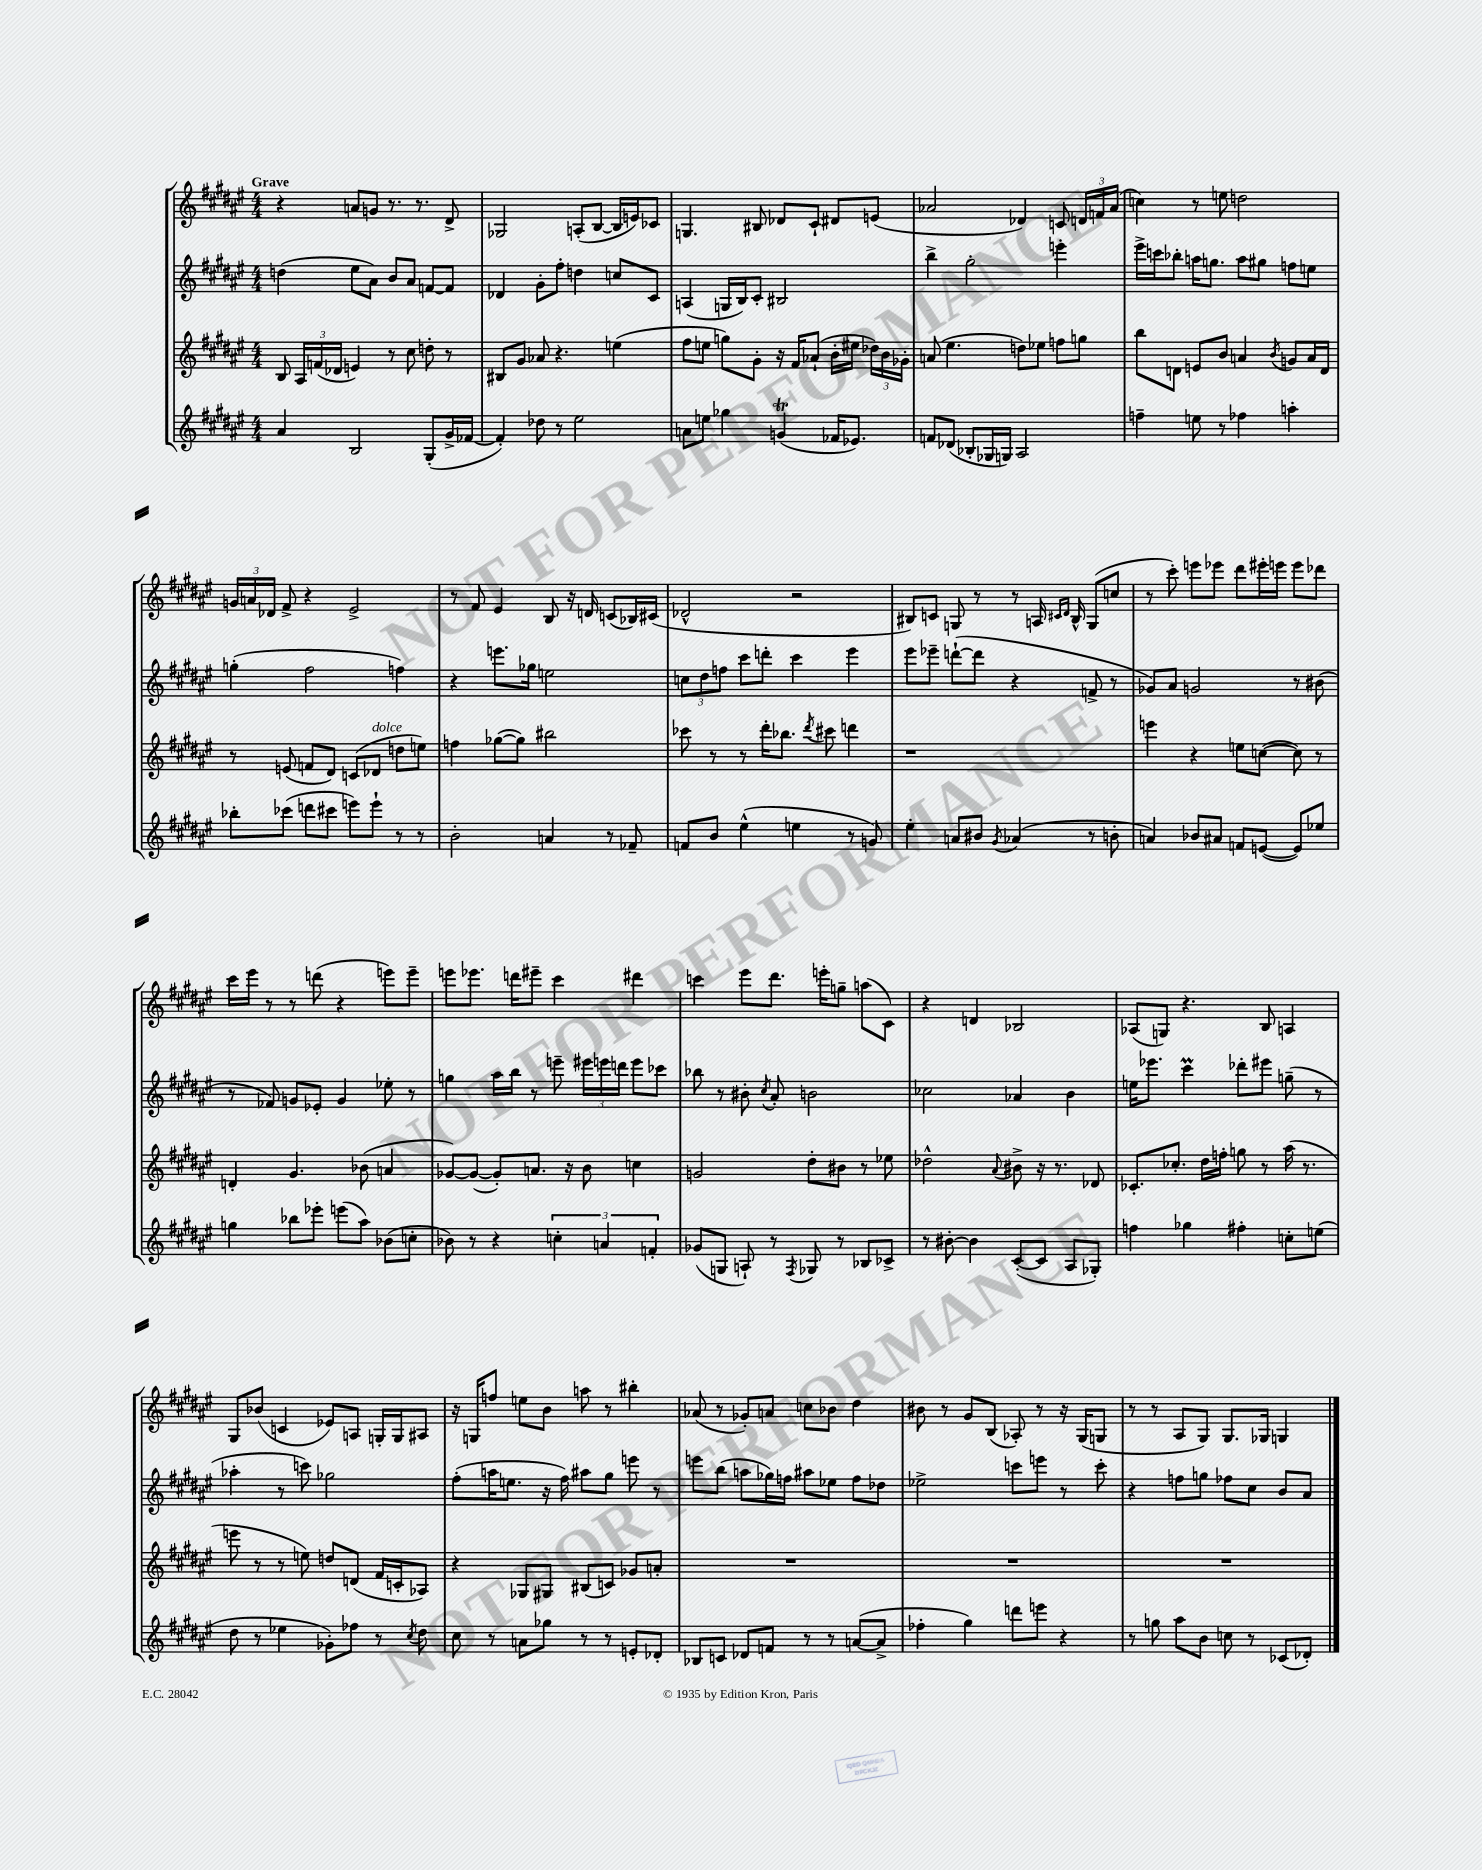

**kern	**kern	**kern	**kern
*staff4	*staff3	*staff2	*staff1
*clefG2	*clefG2	*clefG2	*clefG2
*k[f#c#g#d#a#e#]	*k[f#c#g#d#a#e#]	*k[f#c#g#d#a#e#]	*k[f#c#g#d#a#e#]
*M4/4	*M4/4	*M4/4	*M4/4
4a#/	8B/	(4dd\	4r
.	24A#/LL	.	.
.	(24f/	.	.
.	24d-/JJ	.	.
2B/	4e/)	8ee#\L	8a/L
.	.	8a#\J)	8g/J
.	8r	8b/L	8.r
.	8cc#\	8a#/J	.
.	.	.	8.r
(8G#'/L	8dd'\	[8f/L	.
16g#^/L	8r	8f/]J	8d#^/
[16f-/JJ	.	.	.
=	=	=	=
4f-'/])	8B#/L	4d-/	2G-/
.	8g#/J	.	.
8dd-\	8a-/	8g#'\L	.
8r	4.r	8ff#'\J	.
2ee#\	.	4dd\	(8A'/L
.	.	.	[8B/J
.	(4ee\	8cc/L	16B/]LL
.	.	.	16e/J)
.	.	8c#/J	8c-/J
=	=	=	=
8a\L	8ff#\L	(4A/	4.G/
8ee\J	8ee\J	.	.
4gg-\	8gg\L)	16G/LL	.
.	.	16B/J)	.
.	8g#'\J	8c#'/J	8B#/
(4g/	16r	2B#/	8d-/L
.	16f#/LK	.	.
.	(8a-`/J	.	8c#`/J
16f-/LK	16b'\LL	.	8d#/L
8.e-/J)	16ee#\JJ	.	.
.	24dd-\LL)	.	(8e/J
.	24b\	.	.
.	24g-'\JJ	.	.
=	=	=	=
8f/L	(8a/	4bb^\	2a-/
(8d-/J	4.ee#\	.	.
8B-'/L	.	2gg#'\	.
16G-/L	.	.	.
16G/JJ)	.	.	.
2A#/	8dd\L)	.	4d-/)
.	8ee-\J	.	.
.	8ff\L	4eee'\	8c/
.	8gg\J	.	24d/LL
.	.	.	24f/
.	.	.	(24a-/JJ
=	=	=	=
4ff~\	8bb\L	16eee#^\LL	4cc\)
.	.	16ccc\J	.
.	8d\J	8bb-'\J	.
8ee\	8e/L	16aa\LK	8r
.	.	8.gg\J	.
8r	8b/J	.	8ee\
4ff-\	4a/	8aa\L	2dd\
.	.	8gg#\J	.
.	8qb/	.	.
4aa'\	8g/L	8ff\L	.
.	16a/L	8ee\J	.
.	16d/JJ	.	.
=	=	=	=
8bb-'\L	8r	(4gg'\	24g/LL
.	.	.	24a/
.	.	.	24d-/JJ
(8ccc-\J	(8e/	.	8f#^/
8ddd\L	8f/L	2ff#\	4r
8ccc#\J	8d#/J)	.	.
8eee\L)	(8c/L	.	2e#^/
8eee`\J	8d-/J	.	.
8r	8dd\L	4ff\)	.
8r	8ee\J)	.	.
=	=	=	=
2b'\	4ff\	4r	8r
.	.	.	8f#/
.	([8gg-\L	8.eee\L	4e#/
.	8gg-\]J)	.	.
.	.	16gg-\Jk	.
4a/	2bb#\	2ee\	8B/
.	.	.	16r
.	.	.	16d/
8r	.	.	(8c/L
8f-~/	.	.	16B-/L)
.	.	.	(16c#/JJ
=	=	=	=
8f/L	8ccc-\	12cc\L	2d-^^/
.	.	12dd#\	.
8b/J	8r	.	.
.	.	12ff\J	.
(4ee#^^\	8r	8ccc#\L	.
.	16ddd#'\LK	8ddd'\J	.
.	8.bb-\J	.	.
4ee\	.	4ccc#\	2r
.	8qddd#/	.	.
.	8ccc#\	.	.
8r	4ddd\	4eee#\	.
8g/)	.	.	.
=	=	=	=
4ee#'\	1r	8eee#\L	8B#/L)
.	.	8eee-~\J	8c/J
8a/L	.	([8ddd`\L	8G/
8b#/J	.	8ddd\]J	8r
8qg#/	.	.	.
(4a-/	.	4r	8r
.	.	.	16A/
.	.	.	16qqc#/LL
.	.	.	16qqd#/JJ
.	.	.	16B#^^/
8r	.	8f^/	(8G/L
8b'\	.	8r	8cc/J
=	=	=	=
4a/)	4eee\	8g-/L)	8r
.	.	8a#/J	8ccc#'\)
8b-/L	4r	2g/	8eee\L
8a#/J	.	.	8eee-\J
8f/L	8ee\L	.	8ddd#\L
([8e/J	([8cc\J	.	16eee#'\L
.	.	.	16eee\JJ
8e/]L)	8cc\])	8r	8eee\L
8ee-/J	8r	(8b#\	8ddd-\J
=	=	=	=
4gg\	4d'/	8r	16ccc#\LL
.	.	.	16eee#\JJ
.	.	8f-/)	8r
8bb-\L	4.g#/	8g/L	8r
8eee-'\J	.	8e-'/J	(8ddd\
(8eee\L	.	4g/	4r
8aa#\J)	(8b-\	.	.
(8b-\L	4a/	8ee-'\	8eee\L)
8cc'\J	.	8r	8eee~\J
=	=	=	=
8b-\)	[8g-/L)	4gg\	8eee\L
8r	(8g-/_J	.	8.eee-\J
4r	8g-'/]L)	16aa#\LL	.
.	.	16bb\JJ	16ddd\LK
.	8.a/J	8r	8eee#~\J
6cc'\	.	8eee~\	4ccc#\
.	16r	.	.
.	8b\	24eee#\LL	.
6a/	.	24eee\	.
.	.	24ddd\JJ	.
.	4cc\	8eee\L	4ddd#\
6f'/	.	.	.
.	.	8ccc-\J	.
=	=	=	=
(8g-/L	2g/	8bb-\	4ccc\
8G/J	.	8r	.
8A`/)	.	8b#'\	8eee#\L
.	.	8qcc#/	.
8r	.	8a#'/	8.ddd#\J
8qF#/	.	.	.
8G-/	8dd#'\L	2b\	.
.	.	.	16eee'\LK
8r	8b#\J	.	8gg~\J
8B-/L	8r	.	(8aa\L
8c-^/J	8ee-\	.	8c#\J)
=	=	=	=
8r	2dd-^^\	2cc-\	4r
[8b#'\	.	.	.
4b#\]	.	.	4d/
.	8qqa#/	.	.
([8c#'/L	8b#^\	4a-/	2B-/
8c#/]J	16r	.	.
.	8.r	.	.
8A#/L	.	4b\	.
8G-'/J)	8d-/	.	.
=	=	=	=
4ff\	8.c-'/L	16ee\LK	(8A-/L
.	.	8.eee-\J	.
.	.	.	8G/J)
.	8.cc-'/J	.	.
4gg-\	.	4ccc#\	4.r
.	16dd#\LL	.	.
.	16ff'\JJ	.	.
4ff#'\	8gg\	8ddd-'\L	.
.	8r	8eee#\J	8B/
8cc'\L	(16aa#\	(8gg~\	4A/
.	8.r	.	.
(8ee\J	.	8r	.
=	=	=	=
8dd#\	8eee\	4aa-'\	8G#/L
8r	8r	.	(8b-/J
4ee-\	8r	8r	4c/
.	8ee\)	8ccc\)	.
8g-'\L)	8dd/L	2gg-\	8e-/L)
8ff-\J	(8d/J	.	8A/J
8r	16f#/LL	.	16G'/LL
.	16c'/J	.	16G/J
8qcc#/	.	.	.
8dd#\	8A-/J)	.	8A#/J
=	=	=	=
8cc#\	4r	(8ff#'\L	16r
.	.	.	16G/LK
8r	.	16aa\K	8ff/J
.	.	8.ee\J	.
8a\L	8G-/L	.	8ee\L
8gg-\J	8G#/J	16r	8b\J
.	.	16ff#\)	.
8r	(8B#/L	8aa#\L	8aa\
8r	8c/J)	8gg#\J	8r
8e'/L	8g-/L	8eee\	4bb#'\
8d-'/J	8a'/J	8r	.
=	=	=	=
8B-/L	1r	8eee\L	(8a-/
8c/J	.	(8bb\J	8r
8d-/L	.	8aa\L	8g-'/L)
8f/J	.	16gg-\L)	8a/J
.	.	16ff\JJ	.
8r	.	8aa#\L	8cc\L
8r	.	8ee-\J	8b-\J
([8a/L	.	8ff\L	4dd#\
8a^/]J	.	8dd-\J	.
=	=	=	=
4ff-'\	1r	2ee-^\	8b#\
.	.	.	8r
4gg#\)	.	.	8g#/L
.	.	.	(8B/J
8ddd\L	.	8ccc\L	8A-'/)
8eee\J	.	8eee\J	8r
4r	.	8r	16r
.	.	.	(16G#/LK
.	.	8ccc'\	8G/J
=	=	=	=
8r	1r	4r	8r
8gg\	.	.	8r
8aa#\L	.	8ff\L	8A#/L
8b\J	.	8gg\J	8G#/J)
8cc\	.	8ff-\L	8.G#/L
8r	.	8cc#\J	.
.	.	.	16G-/Jk
(8c-/L	.	8b/L	4G/
8d-'/J)	.	8a#/J	.
==	==	==	==
*-	*-	*-	*-
